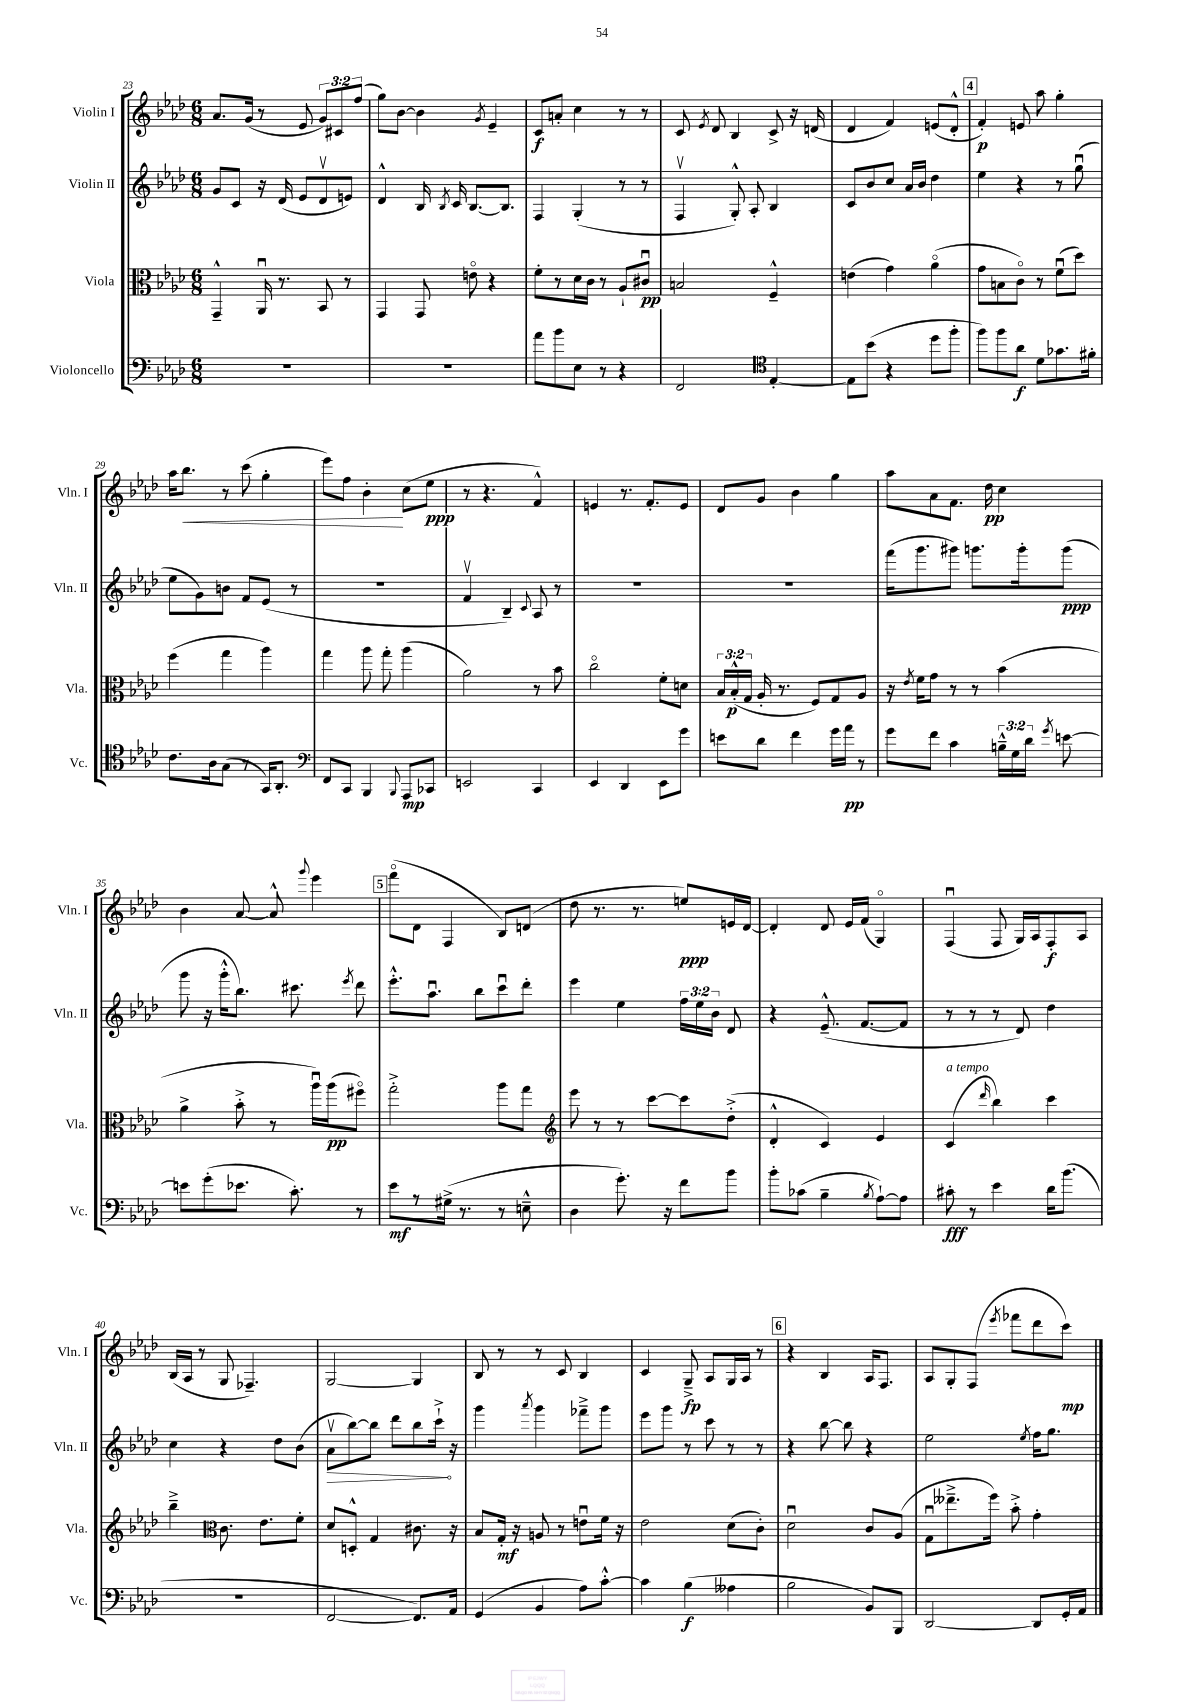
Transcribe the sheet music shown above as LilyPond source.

<<
\new StaffGroup <<
\new Staff = "s0" \with { instrumentName = "Violin I" shortInstrumentName = "Vln. I" } {
    \clef treble \key aes \major \numericTimeSignature \time 6/8 \override Staff.TupletNumber.text = #tuplet-number::calc-fraction-text
    \autoBeamOff aes'8.[ g'16]( r8 ees'8 \tuplet 3/2 { g'8[) cis'8 f''8]( } |
    g''8[) bes'8]~ bes'4 \acciaccatura { g'8 } ees'4-- |
    c'8[\f a'8]-. c''4 r8 r8 |
    c'8 \acciaccatura { ees'8 } des'8 bes4 c'8-> r16 d'16( |
    des'4 f'4) e'8[( des'8]-.-^ |
    \mark \markup { \box "4" } f'4-.\p) e'8 aes''8 g''4-. |
    aes''16[ bes''8.]\< r8 c'''8( g''4-. |
    ees'''8[) f''8] bes'4-.\! c''8[( ees''8]\ppp |
    r8 r4. f'4-^) |
    e'4 r8. f'8.[-. e'8] |
    des'8[ g'8] bes'4 g''4 |
    aes''8[ aes'8 f'8.] des''16\pp c''4 |
    bes'4 aes'8~ aes'8-^ \appoggiatura { g'''8 } ees'''4 |
    \mark \markup { \box "5" } f'''8[\flageolet( des'8] f4 bes8[) d'8]( |
    des''8 r8. r8. e''8[\ppp) e'16 des'16]~ |
    des'4-. des'8 ees'16[ f'16]( g4\flageolet) |
    f4\downbow( f8 g16[) aes16 f8-.\f aes8] |
    bes16[( aes16] r8 g8 fes4.--) |
    g2~ g4 |
    bes8 r8 r8 c'8 bes4 |
    c'4 g8--->\fp aes8[ g16 aes16] r8 |
    \mark \markup { \box "6" } r4 bes4 aes16[ f8.] |
    aes8[ g8-. f8]( \acciaccatura { ees'''8 } fes'''8[ des'''8 c'''8]\mp) \bar "|." |
}
\new Staff = "s1" \with { instrumentName = "Violin II" shortInstrumentName = "Vln. II" } {
    \clef treble \key aes \major \numericTimeSignature \time 6/8 \override Staff.TupletNumber.text = #tuplet-number::calc-fraction-text
    \autoBeamOff g'8[ c'8] r16 des'16( ees'8[ des'8\upbow e'8]) |
    des'4-^ bes16 \acciaccatura { bes8 } c'16 bes8.[~ bes8.] |
    f4 g4-.( r8 r8 |
    f4\upbow g8-.-^) aes8-. bes4 |
    c'8[ bes'8 c''8] aes'16[ bes'16] des''4 |
    \mark \markup { \box "4" } ees''4 r4 r8 g''8\downbow( |
    ees''8[ g'8) b'8] f'8[ ees'8]( r8 |
    R2. |
    f'4\upbow bes4--) \appoggiatura { c'8 } aes8 r8 |
    R2. |
    R2. |
    f'''16[( g'''8. gis'''8]) g'''8.[ g'''16-. g'''8]\ppp( |
    g'''8 r16 g'''16[-.-^ bes''8.]) cis'''8. \acciaccatura { ees'''8 } des'''8 |
    \mark \markup { \box "5" } ees'''8.[-.-^ aes''8.]\downbow bes''8[ c'''8\downbow des'''8]-. |
    ees'''4 ees''4 \tuplet 3/2 { f''16[ ees''16 bes'16] } des'8 |
    r4 ees'8.---^( f'8.[~ f'8] |
    r8 r8 r8 des'8) des''4 |
    c''4 r4 des''8[ bes'8]( |
    \once \override Hairpin.circled-tip = ##t aes'8[\upbow\> bes''8~) bes''8] des'''8[ bes''8 c'''16]-!->\! r16 |
    g'''4 \acciaccatura { aes'''8 } g'''4 fes'''8[---> g'''8] |
    ees'''8[ g'''8] r8 c'''8 r8 r8 |
    \mark \markup { \box "6" } r4 bes''8~ bes''8 r4 |
    ees''2 \acciaccatura { ees''8 } f''16[ g''8.] \bar "|." |
}
\new Staff = "s2" \with { instrumentName = "Viola" shortInstrumentName = "Vla." } {
    \clef alto \key aes \major \numericTimeSignature \time 6/8 \override Staff.TupletNumber.text = #tuplet-number::calc-fraction-text
    \autoBeamOff g,4---^ aes,16\downbow r8. bes,8 r8 |
    g,4 g,8 e'8\flageolet r4 |
    f'8[-. r8 des'16 c'16] r8 aes8[-! cis'8]\downbow\pp |
    b2 f4---^ |
    e'4( g'4) aes'4\flageolet( |
    \mark \markup { \box "4" } g'8[ b8 c'8]\flageolet) r8 f'8[\downbow( des''8]) |
    f''4( g''4 aes''4) |
    g''4 aes''8 g''8-. aes''4( |
    aes'2) r8 bes'8 |
    c''2\flageolet f'8[-. d'8] |
    \tuplet 3/2 { bes16[ bes16-.-^\p( g16] } aes16-. r8. f8[) g8 aes8] |
    r16 \acciaccatura { ees'8 } f'16[ g'8] r8 r8 bes'4( |
    aes'4-> bes'8-.-> r8 aes''16[\downbow) aes''16\pp( fis''8]\flageolet) |
    \mark \markup { \box "5" } g''2-.-> aes''8[ g''8] |
    \clef treble ees'''8 r8 r8 c'''8[~ c'''8 des''8]-.->( |
    des'4-.-^ c'4) ees'4 |
    c'4^\markup { \italic "a tempo" }( \grace { des'''16 } bes''4) c'''4 |
    bes''4---> \clef alto c'8. ees'8.[ f'8]-. |
    des'8[ d8]-.-^ g4 cis'8. r16 |
    bes8[ g16]-.\mf r16 a8 r8 e'8[\downbow f'16] r16 |
    ees'2 des'8[( c'8]-.) |
    \mark \markup { \box "6" } des'2\downbow c'8[ aes8]( |
    g8[\downbow eeses''8.---> f''16]) bes'8-.-> g'4-. \bar "|." |
}
\new Staff = "s3" \with { instrumentName = "Violoncello" shortInstrumentName = "Vc." } {
    \clef bass \key aes \major \numericTimeSignature \time 6/8 \override Staff.TupletNumber.text = #tuplet-number::calc-fraction-text
    \autoBeamOff R2. |
    R2. |
    aes'8[ bes'8 ees8] r8 r4 |
    f,2 \clef tenor ees4~-. |
    ees8[ bes'8]( r4 des''8[ f''8]-. |
    \mark \markup { \box "4" } f''8[) f''8 aes'8]\f des'8[ ges'8. fis'16]-. |
    c'8.[ aes16 g8]( r8 g,16[) aes,8.]-. |
    \clef bass f,8[ c,8] bes,,4 \appoggiatura { bes,,8 } aes,,8[\mp ces,8] |
    e,2 c,4 |
    ees,4 des,4 ees,8[ g'8] |
    e'8[ des'8] f'4 g'16[ aes'16]\pp r8 |
    g'8[ f'8] c'4 \tuplet 3/2 { b16[---^ g16 des'16] } \acciaccatura { g'8 } e'8~ |
    e'8[ g'8-.( ees'8.] c'8.-.) r8 |
    \mark \markup { \box "5" } ees'8[\mf r8 gis16]->( r8. r8 e8---^ |
    des4 g'8.-.) r16 f'8[ bes'8] |
    bes'8[-. ces'8]( bes4-- \acciaccatura { bes8 } aes8[~-!) aes8] |
    cis'8-.\fff r8 ees'4 des'16[ bes'8.]( |
    R2. |
    f,2~ f,8.[) aes,16] |
    g,4( bes,4 aes8[) c'8]~-.-^ |
    c'4 bes4\f( aeses4 |
    \mark \markup { \box "6" } bes2 bes,8[) bes,,8] |
    des,2~ des,8[ g,16-. aes,16] \bar "|." |
}
>>
>>
\layout { \context { \Score currentBarNumber = #23 } }
